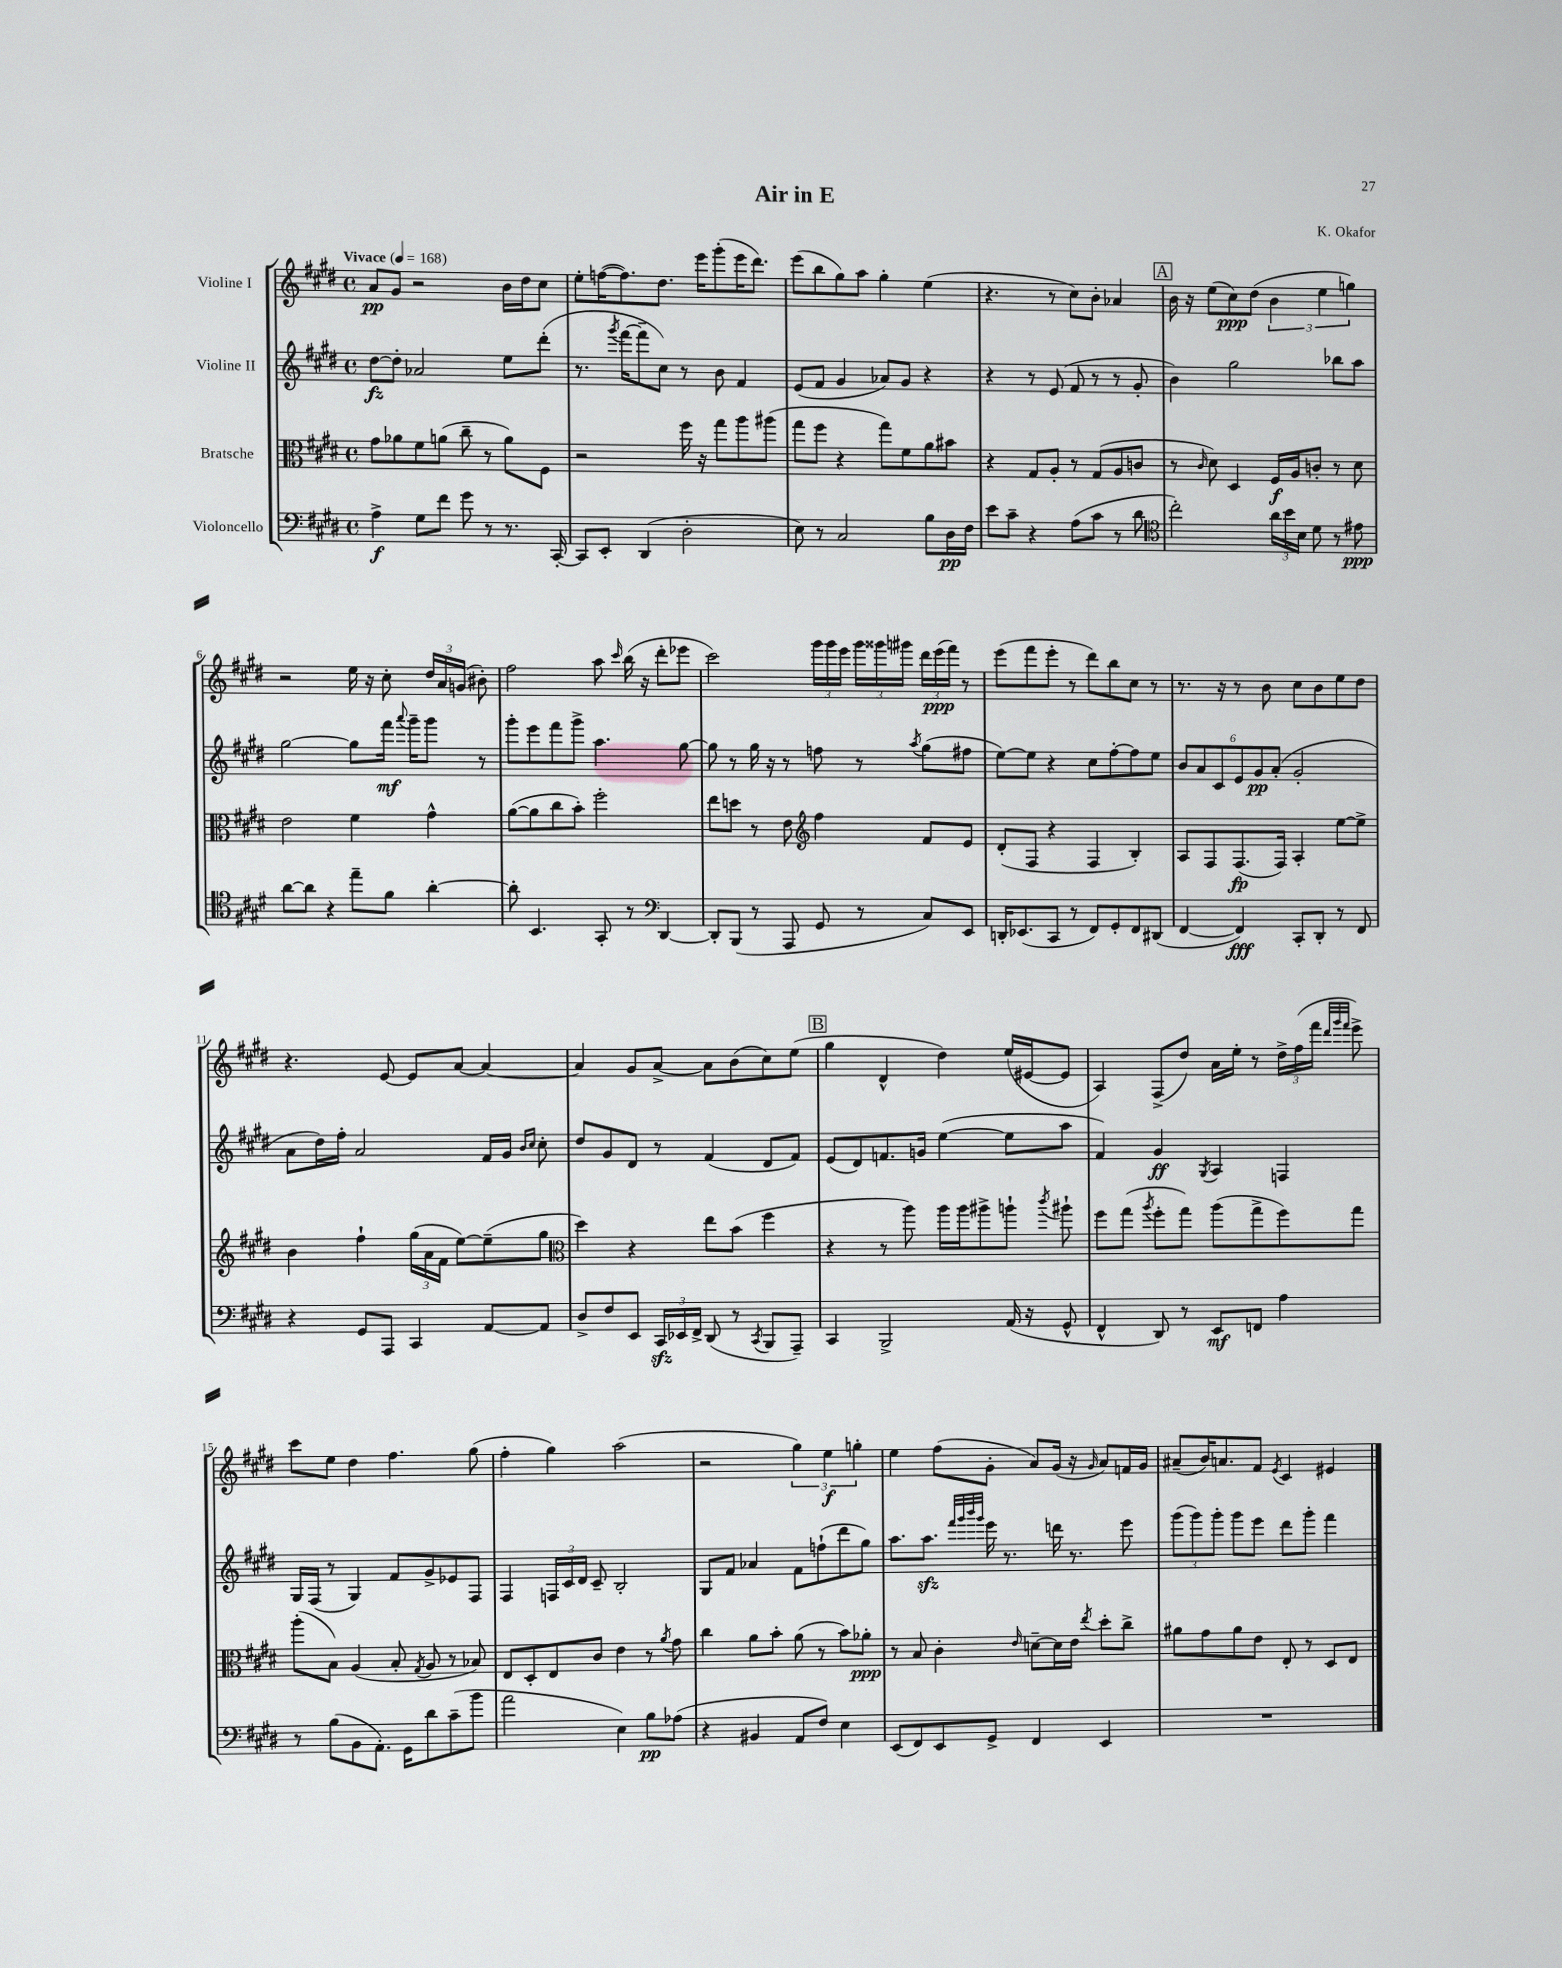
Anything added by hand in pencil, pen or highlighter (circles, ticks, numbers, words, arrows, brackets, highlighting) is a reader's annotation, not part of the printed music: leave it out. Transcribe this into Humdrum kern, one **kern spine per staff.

**kern	**kern	**kern	**kern
*staff4	*staff3	*staff2	*staff1
*clefF4	*clefC3	*clefG2	*clefG2
*k[f#c#g#d#]	*k[f#c#g#d#]	*k[f#c#g#d#]	*k[f#c#g#d#]
*M4/4	*M4/4	*M4/4	*M4/4
*met(c)	*met(c)	*met(c)	*met(c)
*MM168	*MM168	*MM168	*MM168
4A^\	8g#\L	[8dd#\L	8a/L
.	8a-\	8dd#'\]J	8g#/J
8G#\L	8f#\	2a-/	2r
8f#\J	(8a\J	.	.
8g#\	8cc#~\	.	.
8r	8r	.	.
8.r	8a\L)	8ee\L	16b\LL
.	.	.	16dd#\J
.	8F#\J	(8ddd#'\J	8cc#\J
[16CC#'/	.	.	.
=	=	=	=
8CC#/]L	2r	8.r	8ee'\L
8EE'/J	.	.	([16ff\K
.	.	8qggg#/	.
.	.	[16fff#\LK	8.ff\])
(4DD#/	.	8fff#~\]	.
.	.	8cc#\J)	8.dd#\J
2D#'\	16ff#\	8r	.
.	16r	.	16eee\LK
.	8gg#\L	8b\	(8ggg#'\
.	8aa\	4f#/	16eee\K
.	.	.	8.ddd#\J)
.	(8aa#\J	.	.
=	=	=	=
8E\)	8gg#\L	(8e/L	(8eee\L
8r	8ff#\J	8f#/J	8bb\
2C#/	4r	4g#/	8gg#\)
.	.	.	8aa\J
.	8gg#\L)	8a-/L)	4gg#'\
.	8f#\	8g#/J	.
8B\L	8a\	4r	(4ee\
16D#\L	8b#\J	.	.
16F#\JJ	.	.	.
=	=	=	=
8e\L	4r	4r	4.r
8c#~\J	.	.	.
4r	8G#/L	8r	.
.	8A'/J	(8e/	8r
(8A\L	8r	8f#/	8cc#\L)
8c#\J	(8G#/L	8r	8b'\J
8r	8A/	8r	4a-/
8d#\	8c/J	8g#'/	.
=	=	=	=
*clefC4	*	*	*
2cc#'\)	8r	4b\)	16b\
.	.	.	16r
.	16qqc#/	.	.
.	8d#\)	.	(8ee\L
.	4D#/	2gg#\	8cc#\)
.	.	.	(8dd#\J
24a\LL	16F#/LL	.	6b\
24b\	.	.	.
.	16A/J	.	.
24B\JJ	.	.	.
8d#\	8c'/J	.	.
.	.	.	6ee\
8r	8r	8bb-\L	.
.	.	.	6gg\)
8e#\	8d#\	8aa\J	.
=	=	=	=
[8a\L	2e\	[2gg#\	2r
8a\]J	.	.	.
4r	.	.	.
8ee~\L	4f#\	8gg#\]L	16ee\
.	.	.	16r
8f#\J	.	16fff#\Jk	8cc#'\
.	.	8qqaaa/	.
.	.	16ggg#~\LK	.
[4a'\	4g#^^\	8ggg#\J	24dd#/LL
.	.	.	24a/
.	.	.	(24g/JJ
.	.	8r	8b#'\)
=	=	=	=
8a'\]	([8a\L	8ggg#'\L	2ff#\
4.BB/	8a\]	8eee\	.
.	8cc#\	8fff#\	.
.	8b'\J)	8ggg#^\J	.
8GG#'/	2ff#'\	4.aa\	8aa\
.	.	.	16qqccc#/
8r	.	.	(16bb\
.	.	.	16r
*clefF4	*	*	*
[4DD#/	.	.	8ddd#'\L
.	.	[8gg#\	8eee-\J
=	=	=	=
8DD#'/]L	8ee\L	8gg#\]	2ccc#\)
(8BBB/J	8dd\J	8r	.
8r	8r	16gg#\	.
.	.	16r	.
8AAA/	8e\	8r	.
*	*clefG2	*	*
8GG#/	4ff#\	8ff\	24ggg#\LL
.	.	.	24ggg#\
.	.	.	24eee\JJ
8r	.	8r	24ggg#\LL
.	.	.	24ggg##\
.	.	.	24ggg#\JJ
.	.	8qaa/	.
8C#/L)	8f#/L	(8gg#\L	24ddd#\LL
.	.	.	(24eee\
.	.	.	24fff#\JJ)
8EE/J	8e/J	8ff#\J	8r
=	=	=	=
16DD'/LK	(8d#'/L	[8ee\L)	(8eee\L
(8.EE-/	.	.	.
.	8F#/J	8ee\]J	8fff#\
8CC#/J	4r	4r	8eee'\J
8r	.	.	8r
8FF#/L)	4F#/	8cc#\L	8ddd#\L)
8GG#'/	.	[8ff#'\	8bb\
8FF#/	4B'/)	8ff#\]	8cc#\J
(8DD#/J	.	8ee\J	8r
=	=	=	=
[4FF#/	8A/L	12b/L	8.r
.	.	12a/	.
.	8F#/	.	.
.	.	12c#/	.
.	.	.	16r
4FF#/])	(8.F#/	12e/	8r
.	.	12g#/	.
.	.	.	8b\
.	.	(12a'/J	.
.	16F#/Jk)	.	.
8CC#'/L	4A'/	2g#'/	8cc#\L
8DD#'/J	.	.	8b\
8r	[8ee\L	.	8ee\
8FF#/	8ee^\]J	.	8dd#\J
=	=	=	=
4r	4b\	8a\L	4.r
.	.	16dd#\L)	.
.	.	16ff#'\JJ	.
8GG#/L	4ff#`\	2a/	.
8AAA/J	.	.	[8e/
4CC#/	(24gg#\LL	.	8e/]L
.	24a\	.	.
.	24f#\JJ	.	.
.	[8ee\L)	.	[8a/J
[8AA/L	(8ee~\]	16f#/LL	4a/_
.	.	16g#/JJ	.
.	.	16qqb/LL	.
.	.	16qqcc#/JJ	.
8AA/]J	8gg#\J	8cc#'\	.
=	=	=	=
*	*clefC3	*	*
8D#^/L	4dd#\)	8dd#/L	4a/]
8F#/	.	8g#/	.
8EE/J	4r	8d#/J	8g#/L
24CC#/LL	.	8r	[8a^/J
24EE-/	.	.	.
24FF#^/JJ	.	.	.
(8DD#/	8ee\L	(4f#/	8a\]L
8r	(8b\J	.	(8b\
8qCC#/	.	.	.
8BBB/L	4ff#\	8d#/L	8cc#\)
8AAA~/J)	.	8f#/J)	(8ee\J
=	=	=	=
4CC#/	4r	(8e/L	4gg#\
.	.	8d#/)	.
2BBB^/	8r	8.f/	4d#^^/
.	8aa\)	.	.
.	.	16g/Jk	.
.	16aa\LL	([4ee\	4dd#\)
.	16aa\J	.	.
.	8aa#^\	.	.
(16AA/	8aa`\J	8ee\]L	(16ee/LL
16r	.	.	[16e#/J
.	8qccc#/	.	.
8GG#^^/	8aa#`\	8aa\J	8e#/]J
=	=	=	=
4FF#^^/	8ff#\L	4f#/)	4A/)
.	(8gg#\J	.	.
.	8qaa/	.	.
8DD#/)	8ff#'\L	4g#/	(8F#^/L
8r	8gg#\J)	.	8dd#/J)
.	.	8qG#/	.
8EE/L	(8aa\L	4A/	16a\LL
.	.	.	16ee'\JJ
8FF/J	8gg#^\	.	8r
4A\	8ff#\)	4F/	24dd#^\LL
.	.	.	(24ff#\
.	.	.	24fff#\JJ
.	.	.	32qqddd#/LLL
.	.	.	32qqggg#/
.	.	.	32qqfff#/JJJ
.	8gg#\J	.	8eee^\)
=	=	=	=
8r	(8aa'\L	16G#/LL	8ccc#\L
.	.	(16F#/JJ	.
(8B\L	8B\J)	8r	8ee\J
8BB\	(4A/	4G#/)	4dd#\
8.AA'\J)	.	.	.
.	8B'/	8f#/L	4.ff#\
16GG#\LK	.	.	.
.	8qG#/	.	.
8d#\	8A/	8g#^/	.
(8c#~\	8r	8e-/	.
8b\J	8B-/)	8F#/J	(8gg#\
=	=	=	=
2a\	8E/L	4F#/	4ff#'\
.	8D#'/	.	.
.	8E/	24F/LL	4gg#\)
.	.	24c#/	.
.	.	24d#/JJ	.
.	8c#/J	8c#~/	.
4E\)	4e\	2B'/	(2aa\
8B\L	8r	.	.
.	8qa/	.	.
(8A-\J	8g#\	.	.
=	=	=	=
4r	4cc#\	8G#/L	2r
.	.	8f#/J	.
4BB#/	8a\L	4a-/	.
.	8b'\J	.	.
8AA/L	(8a\	8f#\L	6gg#\)
8F#/J)	8r	(8ff`\	.
.	.	.	6ee\
4E\	8b\L)	8ddd#\	.
.	.	.	6gg'\
.	8a-'\J	8gg#\J)	.
=	=	=	=
(8EE/L	8r	8.aa\L	4ee\
8FF#/)	8B/	.	.
.	.	8.aa\J	.
8EE/	4c#'\	.	(8ff#\L
.	.	32qqfff#/LLL	.
.	.	32qqggg#/	.
.	.	32qqbbb/	.
.	.	32qqggg#/JJJ	.
8GG#^/J	.	16eee\	8g#'\J
.	.	8.r	.
.	16qqe/	.	.
4FF#/	[8d~\L	.	8a/L)
.	16d\]L	16ddd\	(16g#/Jk
.	16e\JJ	8.r	16r
.	8qee/	.	16qqg#/
4EE/	8dd#'\L	.	8a/L)
.	8cc#^\J	8eee\	16f/L
.	.	.	16g#/JJ
=	=	=	=
1r	8a#\L	(12ggg#\L	(8a#~/L
.	.	12ggg#\)	.
.	8g#\	.	16b/K)
.	.	12ggg#'\J	.
.	.	.	8.a/
.	8a#\	8ggg#\L	.
.	8e\J	8eee\J	8f#/J
.	.	.	8qe/
.	8E'/	8ddd#\L	4c#/
.	8r	8ggg#'\J	.
.	8D#/L	4fff#\	4e#/
.	8E/J	.	.
==	==	==	==
*-	*-	*-	*-
